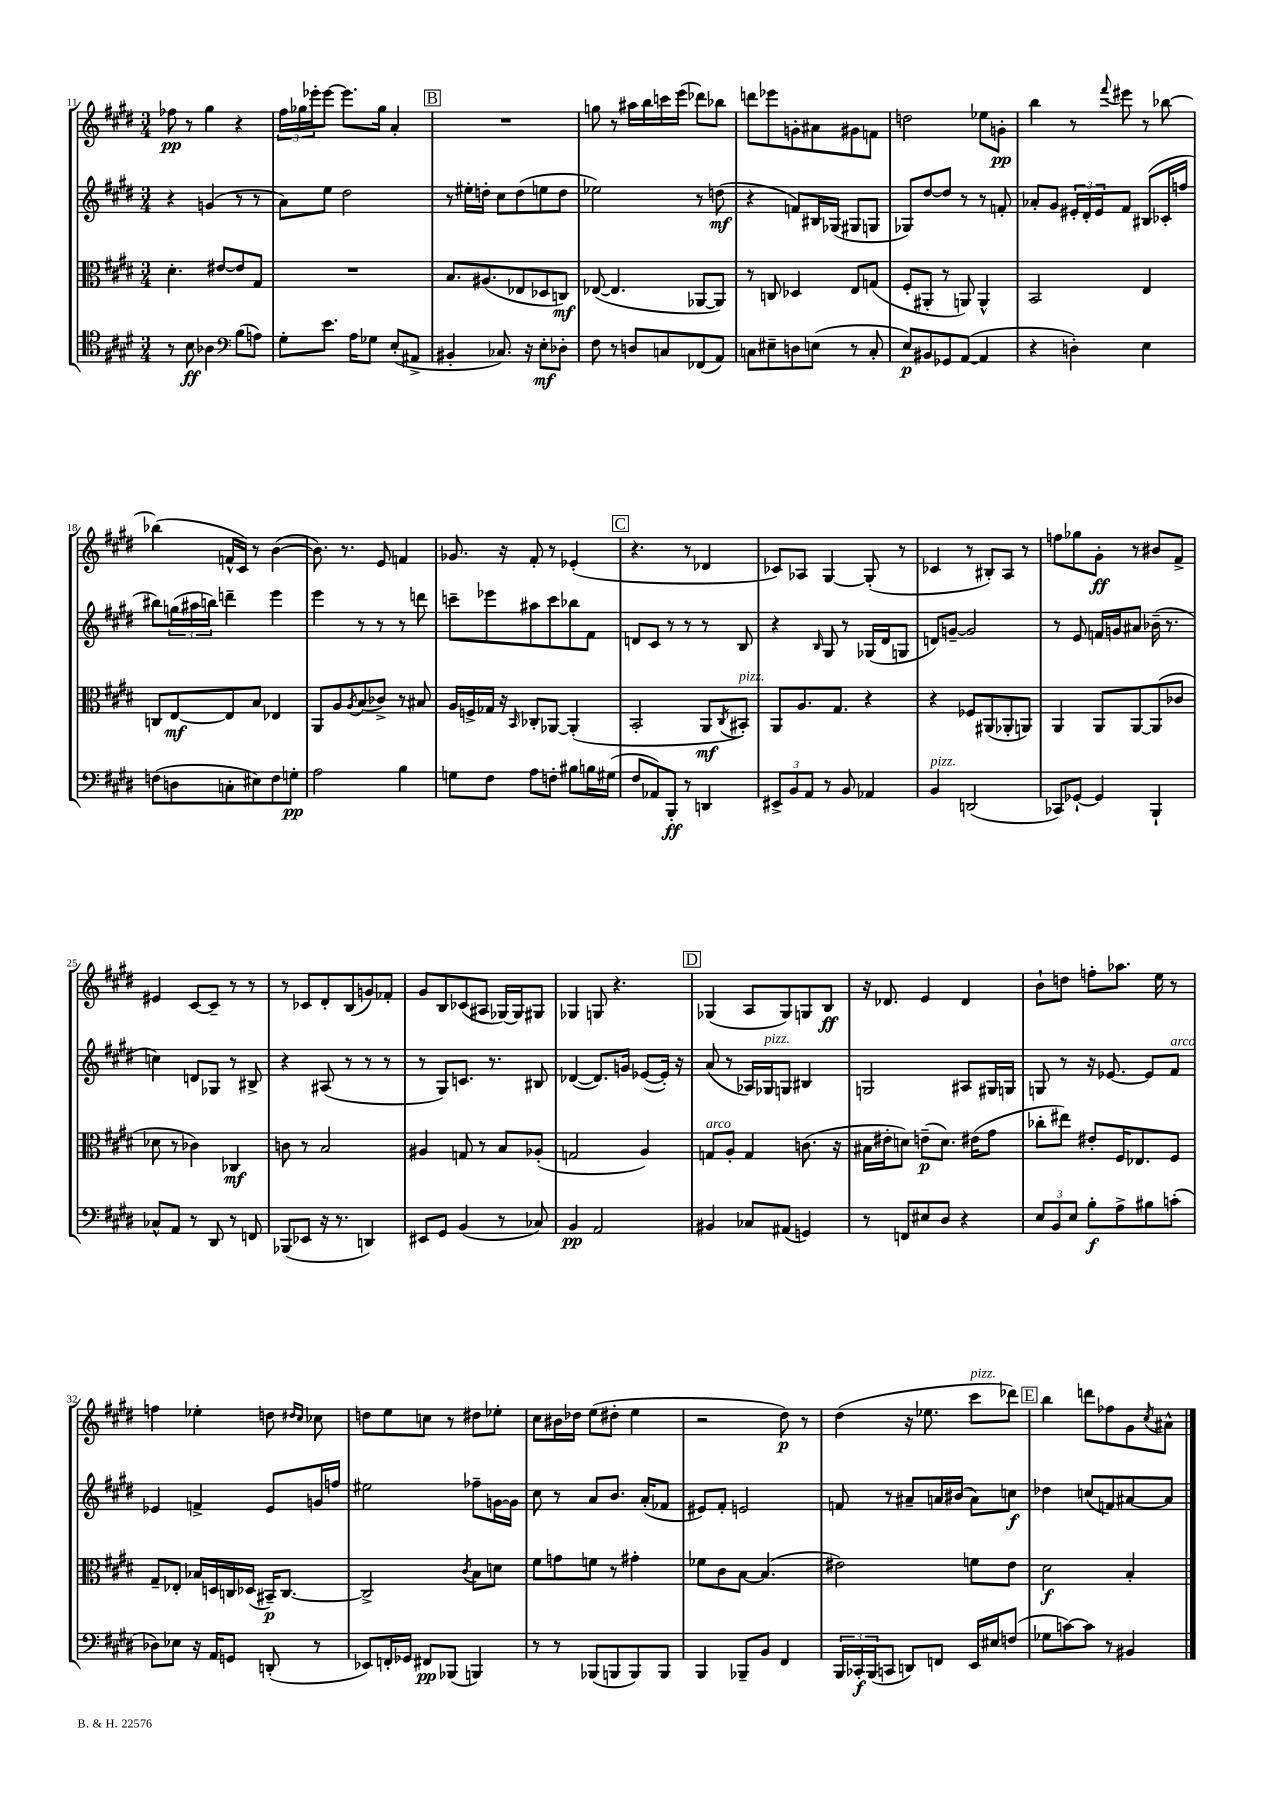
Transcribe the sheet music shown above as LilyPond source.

<<
\new StaffGroup <<
\new Staff = "s0" {
    \clef treble \key e \major \numericTimeSignature \time 3/4
    fes''8\pp r8 gis''4 r4 |
    \tuplet 3/2 { fis''16 ges''16 ees'''16-. } ees'''8~ ees'''8. ges''16 a'4-. |
    \mark \markup { \box "B" } R2. |
    g''8 r8 ais''16 b''16 c'''16 e'''16( des'''8) bes''8 |
    d'''8 ees'''8 g'8-. ais'8 gis'8 f'8 |
    d''2 ees''8 g'8-.\pp |
    b''4 r8 \appoggiatura { fis'''8 } eis'''8 r8 bes''8~ |
    bes''4( f'16-^ cis'16) r8 b'4~( |
    b'8.) r8. e'8 f'4 |
    ges'8. r16 fis'8-. r8 ees'4-.( |
    \mark \markup { \box "C" } r4. r8 des'4 |
    ces'8) aes8 gis4~ gis8-.( r8 |
    ces'4 r8 bis8-.) a8 r8 |
    f''8 ges''8 gis'8-.\ff r8 bis'8 fis'8-> |
    eis'4 cis'8~ cis'8-- r8 r8 |
    r8 ces'8 dis'8-. b8( g'8) fes'8-. |
    gis'8 b8 ces'8( ais8 ges16~) ges16 gis8 |
    ges4 g8 r4. |
    \mark \markup { \box "D" } ges4( a8 ges8) g8 b8\ff |
    r16 des'8. e'4 des'4 |
    b'8-! d''8 f''8-. aes''8. e''16 r8 |
    f''4 ees''4-. d''8 \grace { dis''16 cis''16 } ces''8 |
    d''8 e''8 c''8 r8 dis''8 ees''8-. |
    cis''8 bis'16 des''16 e''8( dis''8-. e''4 |
    r2 dis''8\p) r8 |
    dis''4( r16 ees''8. cis'''8^\markup { \italic "pizz." } des'''8) |
    \mark \markup { \box "E" } b''4 d'''8 fes''8 gis'8 \acciaccatura { cis''8 } ais'8-^ \bar "|." |
}
\new Staff = "s1" {
    \clef treble \key e \major \numericTimeSignature \time 3/4
    r4 g'4( r8 r8 |
    a'8) e''8 dis''2 |
    \mark \markup { \box "B" } r8 eis''16-. d''16-. cis''8 d''8( e''8 d''8 |
    ees''2) r8 d''8\mf( |
    r4 f'8) bis16 ges16( gis8 g8 |
    ges8) dis''8~ dis''8 r8 r8 f'8-. |
    aes'8-. gis'8 \tuplet 3/2 { eis'16-. dis'16-. eis'16 } fis'8 bis8( ces'16-. f''16 |
    bis''8) \tuplet 3/2 { g''16( ais''16 b''16) } d'''4-- e'''4 |
    e'''4 r8 r8 r8 d'''8 |
    c'''8-- ees'''8 ais''8 c'''8 bes''8 fis'8 |
    \mark \markup { \box "C" } d'8 cis'8 r8 r8 r8 b8 |
    r4 \grace { b16 } gis8 r8 ges16( dis'16 g8 |
    d'8) g'8~-- g'2 |
    r8 e'8 f'16 g'16 ais'8 bes'16--( r8. |
    c''4) d'8 ges8 r8 bis8-> |
    r4 ais8( r8 r8 r8 |
    r8 gis8) c'8. r8. bis8 |
    des'4~( des'8.) g'16 ees'8~( ees'16-.) r16 |
    \mark \markup { \box "D" } a'8( r8 aes16) ges16^\markup { \italic "pizz." } g8 bis4 |
    g2 ais8 gis16 g16 |
    g8 r8 r16 ees'8.~ ees'8 fis'8^\markup { \italic "arco" } |
    ees'4 f'4-> ees'8 g'16 f''16 |
    eis''2 fes''8-- g'16~ g'16 |
    cis''8 r8 a'8 b'8. a'16-.( fes'8 |
    eis'8) fis'8-. e'2 |
    f'8 r8 ais'8-- a'16 bis'16( a'8) c''8\f |
    \mark \markup { \box "E" } des''4 c''8( f'8) ais'8~ ais'8 \bar "|." |
}
\new Staff = "s2" {
    \clef alto \key e \major \numericTimeSignature \time 3/4
    dis'4.-. eis'8~ eis'8 gis8 |
    R2. |
    \mark \markup { \box "B" } b8. ais8.( ees8 des8 c8\mf) |
    ees8~( ees4. aes,8~ aes,8) |
    r8 c8 des4 e8 g8( |
    fis8-. ais,8-. r8 a,8) a,4-^ |
    b,2 e4 |
    c8 e8~\mf e8 b8 ees4 |
    a,8 a8 \acciaccatura { a8 } b8( ces'8->) r8 bis8 |
    a16 f16-> ges16 r16 \grace { b,16 } ces8-. aes,8~ aes,4-.( |
    \mark \markup { \box "C" } b,2-. a,8\mf \acciaccatura { cis8 } bis,8-.^\markup { \italic "pizz." }) |
    a,8 a8. gis8. r4 |
    r4 fes8 ais,8( aes,8-. a,8) |
    a,4 a,8 a,8~ a,8( ces'8 |
    des'8 r8 ces'4) ces4\mf |
    c'8 r8 b2 |
    ais4 g8 r8 b8 aes8-.( |
    g2 a4) |
    \mark \markup { \box "D" } g8^\markup { \italic "arco" } a8-. g4 c'8.( r16 |
    bis16 eis'16-. d'8) e'8--\p( d'8.) eis'16( gis'8 |
    ces''8-. eis''8) eis'8-. fis16 ees8. fis8 |
    gis8-- ees8-. bes16 d16 c16 des16( bis,16--\p) c8.~ |
    c2-> \acciaccatura { cis'8 } b8 d'8 |
    fis'8 g'8 f'8 r8 gis'4-. |
    fes'8 cis'8 b8~ b4.( |
    eis'2) f'8 eis'8 |
    \mark \markup { \box "E" } dis'2\f b4-. \bar "|." |
}
\new Staff = "s3" {
    \clef tenor \key e \major \numericTimeSignature \time 3/4
    r8 b8\ff aes4 \clef bass b8( a8) |
    gis8-. e'8. a16 ges8 e8-.( ais,8-> |
    \mark \markup { \box "B" } bis,4-. ces8.) r16 e8-.\mf des8-. |
    fis8 r8 d8 c8 fes,8( a,8) |
    c8 eis8-- d8 e8( r8 c8-. |
    e8\p) bis,8 ges,8 a,8~( a,4 |
    r4 d4-.) e4 |
    f8( d8 c8-. eis8) f8 g8-.\pp |
    a2 b4 |
    g8 fis8 a8 f8-. bis8 b16 gis16( |
    \mark \markup { \box "C" } fis8 aes,8) b,,8-.\ff r8 d,4 |
    \tuplet 3/2 { eis,8-> b,8 a,8 } r8 b,8 aes,4 |
    b,4^\markup { \italic "pizz." } d,2( |
    ces,8) ges,8~-! ges,4 b,,4-! |
    ces8-^ a,8 r8 dis,8 r8 f,8 |
    bes,,8( ees,8 r16 r8. d,4) |
    eis,8 gis,8 b,4( r8 ces8) |
    b,4\pp a,2 |
    \mark \markup { \box "D" } bis,4 ces8 ais,8( g,4) |
    r8 f,8 eis8 dis8 r4 |
    \tuplet 3/2 { e8 b,8 e8 } b8-.\f a8-> bis8 c'8-.( |
    des8) ees8 r16 a,16 g,8 d,8-.( r8 |
    ees,8) f,16-. ges,16 fis,8\pp bes,,8( b,,4) |
    r8 r8 bes,,8( b,,8 b,,8) b,,8 |
    b,,4 bes,,8-- b,8 fis,4 |
    \tuplet 3/2 { b,,16 ces,16-.\f b,,16( } c,8 d,8) f,8 e,16 eis16 f8( |
    \mark \markup { \box "E" } ges8 c'8~) c'8 r8 bis,4 \bar "|." |
}
>>
>>
\layout { \context { \Score currentBarNumber = #11 } }
